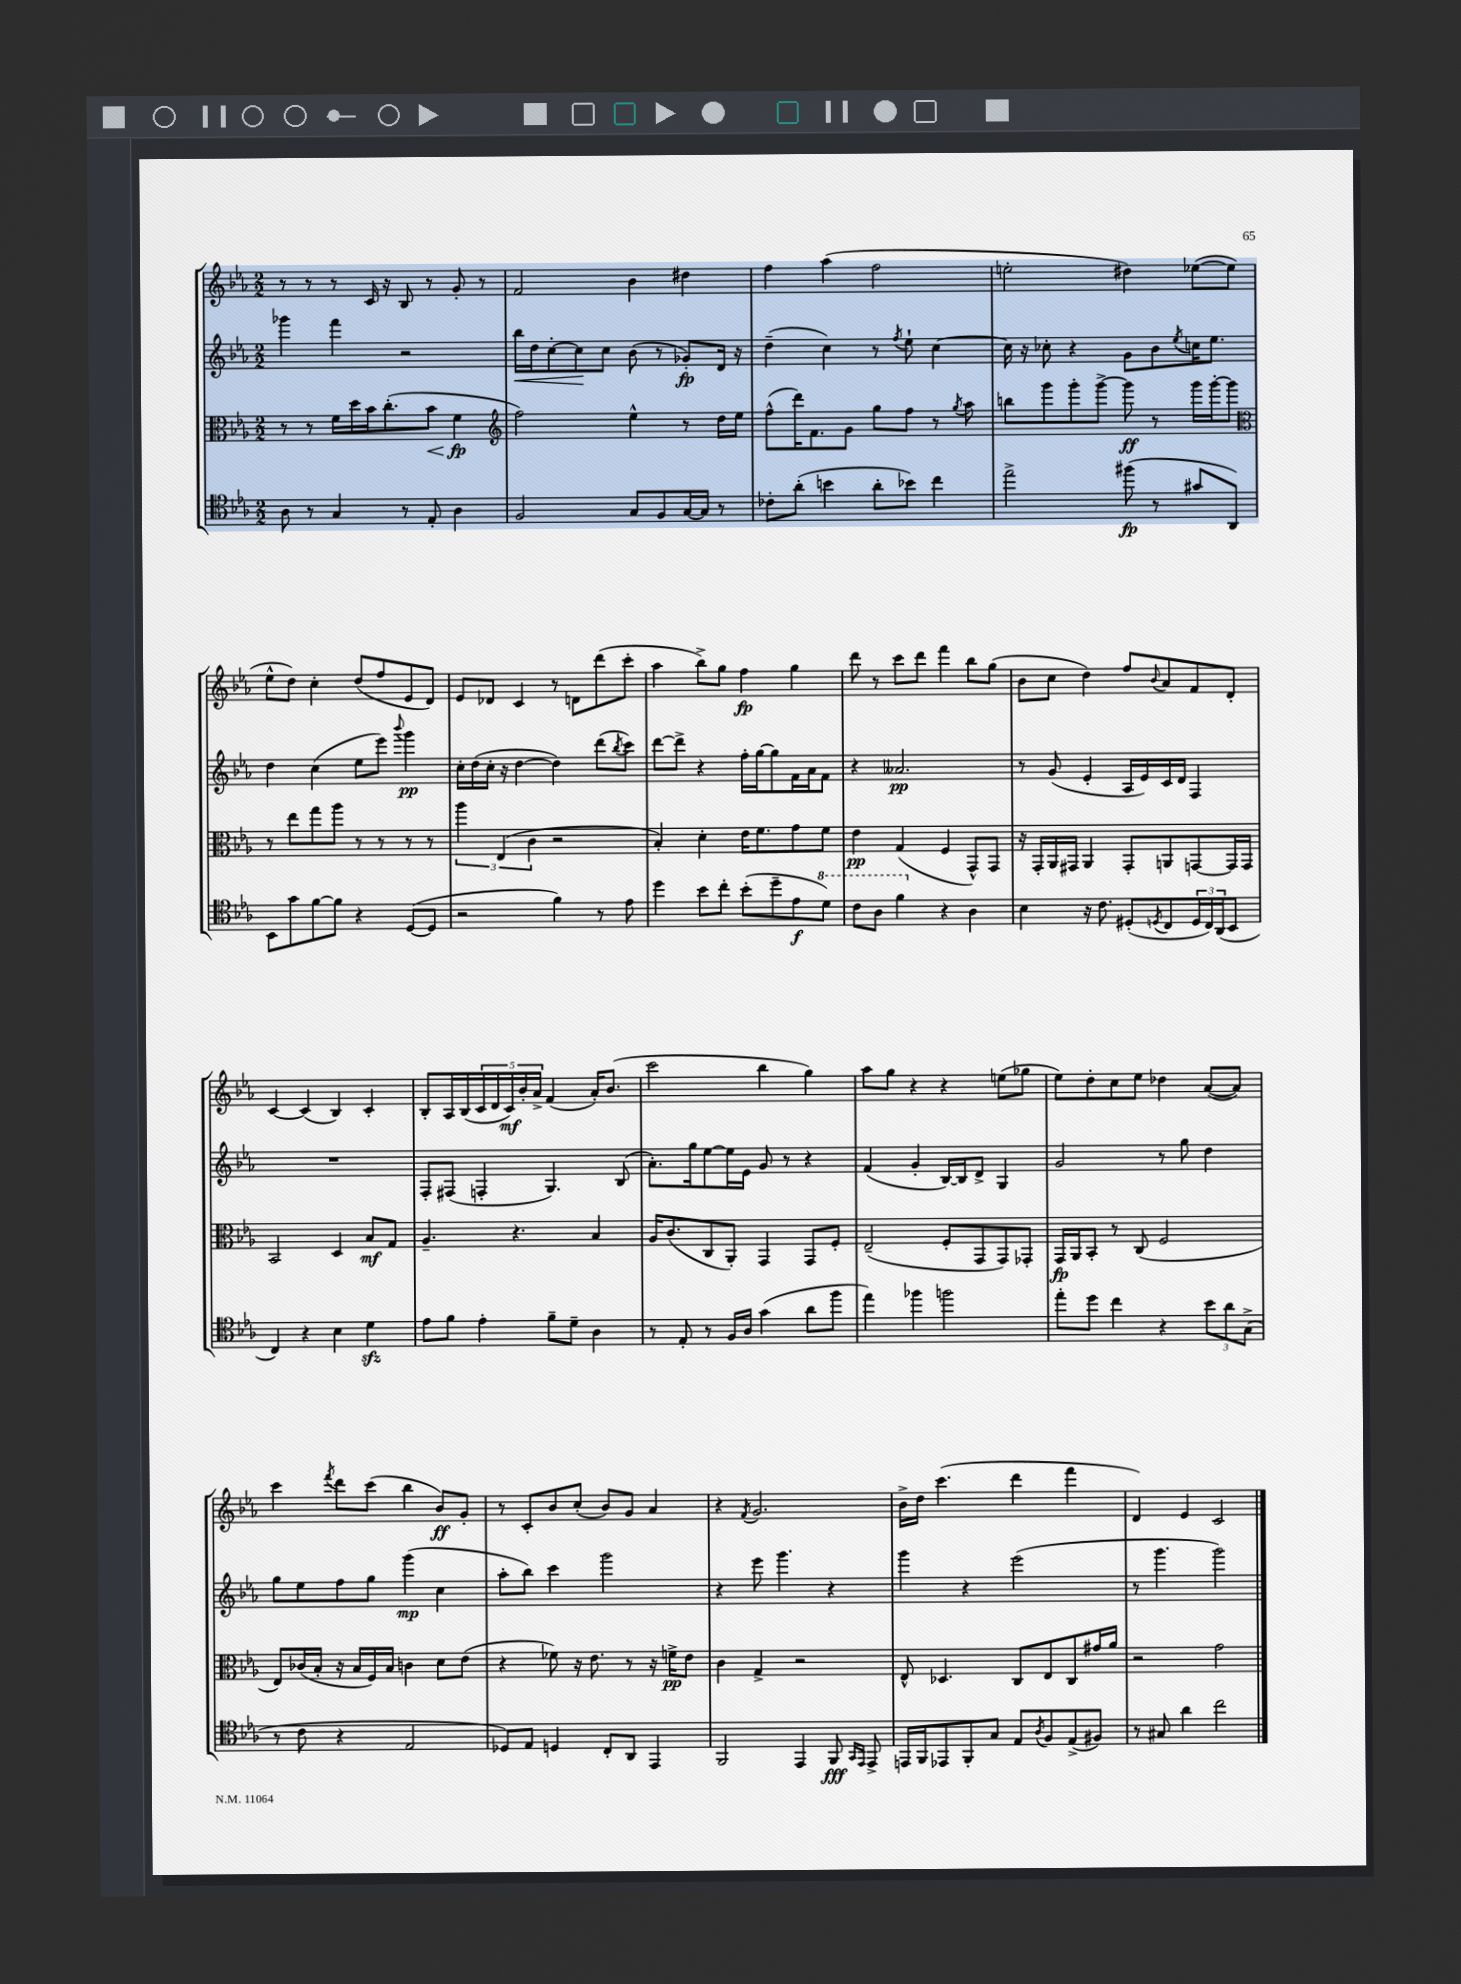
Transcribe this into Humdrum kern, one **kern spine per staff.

**kern	**dynam	**kern	**dynam	**kern	**dynam	**kern	**dynam
*part4	*part4	*part3	*part3	*part2	*part2	*part1	*part1
*staff4	*staff4	*staff3	*staff3	*staff2	*staff2	*staff1	*staff1
*clefC4	*	*clefC3	*	*clefG2	*	*clefG2	*
*k[b-e-a-]	*	*k[b-e-a-]	*	*k[b-e-a-]	*	*k[b-e-a-]	*
*M2/2	*	*M2/2	*	*M2/2	*	*M2/2	*
=64	=64	=64	=64	=64	=64	=64	=64
8A-\	.	8r	.	4ggg-X\	.	8r	.
8r	.	8r	.	.	.	8r	.
4G/	.	16f\LL	.	4fff\	.	8r	.
.	.	16dd\	.	.	.	.	.
.	.	16b-\J	.	.	.	16c/	.
.	.	(8.cc'\	.	.	.	16r	.
8r	.	.	.	2r	.	8B-/	.
!	!	!	!LO:HP:b	!	!	!	!
8E-'/	.	8b-\J	<	.	.	8r	.
4A-\	.	4f\	fp	.	.	8g'/	.
.	.	.	.	.	.	8r	.
.	.	.	[	.	.	.	.
=65	=65	=65	=65	=65	=65	=65	=65
*	*	*clefG2	*	*	*	*	*
!	!	!	!	!	!LO:HP:b	!	!
2F/	.	2ff\)	.	16bb-\LL	<	2f/	.
.	.	.	.	16dd\J	.	.	.
.	.	.	.	[8cc'\	.	.	.
.	.	.	.	8cc\]	.	.	.
.	.	.	.	8cc\J	[	.	.
8G/L	.	4ee-^^\	.	(8b-\	.	4b-\	.
8F/	.	.	.	8r	.	.	.
[16G/L	.	8r	.	8g-X'/L)	fp	4dd#X\	.
16G/JJ]	.	.	.	.	.	.	.
8r	.	16dd\LL	.	16d/Jk	.	.	.
.	.	16ee-\JJ	.	16r	.	.	.
=66	=66	=66	=66	=66	=66	=66	=66
8c-X'\L	.	(8ff^^\L	.	(4dd~\	.	4ff\	.
(8a-'\J	.	16ddd\K)	.	.	.	.	.
.	.	8.f\	.	.	.	.	.
4bn\	.	.	.	4cc\)	.	(4aa-\	.
.	.	8g\J	.	.	.	.	.
8a-'\L	.	8gg\L	.	8r	.	2ff\	.
.	.	.	.	8qff/	.	.	.
8b-X\J)	.	8ff\J	.	8ee-`\	.	.	.
4cc\	.	8r	.	[4cc\	.	.	.
.	.	8qgg/	.	.	.	.	.
.	.	8aa-\	.	.	.	.	.
=67	=67	=67	=67	=67	=67	=67	=67
2ee-^\	.	8bbn\L	.	16cc\]	.	2een'\	.
.	.	.	.	16r	.	.	.
.	.	8ggg\	.	8cc-X'\	.	.	.
.	.	8ggg'\	.	4r	.	.	.
.	.	[8ggg^\J	.	.	.	.	.
(8ff#X\	fp	8ggg\]	ff	8g\L	.	4dd#X\)	.
8r	.	8r	.	8b-\	.	.	.
.	.	.	.	8qee-/	.	.	.
8g#X/L	.	16ggg\LL	.	16ccn\K	.	([8ee-X\L	.
.	.	[16ggg'\J	.	8.ee-\J	.	.	.
8AA-/J)	.	8ggg\J]	.	.	.	8ee-\J]	.
!!LO:LB:g=z
=68	=68	=68	=68	=68	=68	=68	=68
*	*	*clefC3	*	*	*	*	*
8BB-\L	.	8r	.	4dd\	.	8ee-^^\L	.
8g\	.	8ee-\L	.	.	.	8dd\J)	.
[8f\	.	8gg\	.	(4cc\	.	4cc'\	.
8f\J]	.	8aa-\J	.	.	.	.	.
4r	.	8r	.	8ee-\L	.	(8dd/L	.
.	.	8r	.	8eee-\J)	.	8ff/	.
.	.	.	.	8qqbbb-/	.	.	.
([8D/L	.	8r	.	4ggg\	pp	8e-/	.
8D/J]	.	8r	.	.	.	8d/J)	.
=69	=69	=69	=69	=69	=69	=69	=69
2r	.	6aa-\	.	16cc'\LL	.	8e-/L	.
.	.	.	.	(16dd\	.	.	.
.	.	.	.	16cc'\JJ	.	8d-X/J	.
.	.	(6E-/	.	.	.	.	.
.	.	.	.	16r	.	.	.
.	.	.	.	[4dd\	.	4c/	.
.	.	6c\	.	.	.	.	.
4f\)	.	2r	.	4dd\])	.	8r	.
.	.	.	.	.	.	8dn\L	.
8r	.	.	.	(8ddd\L	.	(8ddd\	.
.	.	.	.	8qbb-/	.	.	.
8e-\	.	.	.	8ccc\J)	.	8ccc'\J	.
=70	=70	=70	=70	=70	=70	=70	=70
4dd\	.	4B-'/)	.	[8ddd\L	.	4aa-\	.
.	.	.	.	8ddd^\J]	.	.	.
8b-\L	.	4d'\	.	4r	.	8bb-^\L)	.
8cc'\J	.	.	.	.	.	8gg\J	.
(8b-'\L	.	16e-\KL	.	16ff'\LL	.	4ff\	fp
.	.	8.f\	.	[16gg\J	.	.	.
8dd~\	.	.	.	8gg\]	.	.	.
8e-\	f	8g\	.	16f\L	.	4gg\	.
.	.	.	.	16a-\J	.	.	.
*8va	*	*	*	*	*	*	*
8dd\J)	.	8f\J	.	8f\J	.	.	.
=71	=71	=71	=71	=71	=71	=71	=71
8cc\L	.	4e-\	pp	4r	.	8ddd\	.
8a-\J	.	.	.	.	.	8r	.
4ff\	.	(4G/	.	2.a--X/	pp	8ccc\L	.
.	.	.	.	.	.	8ddd\J	.
*X8va	*	*	*	*	*	*	*
4r	.	4F/	.	.	.	4fff\	.
4A-\	.	8GG^^/L)	.	.	.	8bb-\L	.
.	.	8GG/J	.	.	.	(8gg\J	.
=72	=72	=72	=72	=72	=72	=72	=72
4B-\	.	16r	.	8r	.	8b-\L	.
.	.	16GG'/LL	.	.	.	.	.
.	.	16AA-/	.	(8g/	.	8cc\J	.
.	.	16GG#X/JJ	.	.	.	.	.
16r	.	4AA-/	.	4e-'/	.	4dd\)	.
8.c\	.	.	.	.	.	.	.
(8D#X'/L	.	8GG#'/L	.	16A-/LL	.	8ff/L	.
.	.	.	.	16e-/)	.	.	.
8qDn/	.	.	.	.	.	8qqb-/	.
8C/	.	8AAn/	.	16c/	.	8a-/	.
.	.	.	.	16d/JJ	.	.	.
24D/L	.	[8GGn/	.	4F/	.	8f/	.
24C/)	.	.	.	.	.	.	.
(24AA-/J	.	.	.	.	.	.	.
8BB-/J	.	16GG/L]	.	.	.	8d'/J	.
.	.	16GG/JJ	.	.	.	.	.
!!LO:LB:g=z
=73	=73	=73	=73	=73	=73	=73	=73
4C/)	.	2BB-/	.	1r	.	[4c/	.
4r	.	.	.	.	.	(4c/]	.
4B-\	.	4D/	.	.	.	4B-/)	.
4dzz\	.	8B-/L	mf	.	.	4c'/	.
.	.	8G/J	.	.	.	.	.
=74	=74	=74	=74	=74	=74	=74	=74
8e-\L	.	4.A-~/	.	8F'/L	.	8B-'/L	.
8f\J	.	.	.	(8F#X/J	.	16A-/L	.
.	.	.	.	.	.	(16B-/	.
4e-'\	.	.	.	4Fn'/	.	20c/	.
.	.	.	.	.	.	20d/	.
.	.	.	.	.	.	20c/)	mf
.	.	4.r	.	.	.	.	.
.	.	.	.	.	.	20b-'/	.
.	.	.	.	.	.	20a-^/JJ	.
8f~\L	.	.	.	4.G/)	.	(4f/	.
8d~\J	.	.	.	.	.	.	.
4A-\	.	4B-/	.	.	.	16a-'/KL)	.
.	.	.	.	.	.	(8.b-/J	.
.	.	.	.	(8B-/	.	.	.
=75	=75	=75	=75	=75	=75	=75	=75
8r	.	16A-/KL	.	8.a-'\L)	.	2ccc\	.
.	.	(8.c/	.	.	.	.	.
8E-'/	.	.	.	.	.	.	.
.	.	.	.	16gg\k	.	.	.
8r	.	8C/	.	[8ee-\	.	.	.
16F/LL	.	8AA-'/J)	.	16ee-\L]	.	.	.
16A-/JJ	.	.	.	16e-\JJ	.	.	.
(4g\	.	4GG/	.	8g/	.	4bb-\	.
.	.	.	.	8r	.	.	.
8a-\L	.	8GG/L	.	4r	.	4gg\)	.
8ff\J	.	8F'/J	.	.	.	.	.
=76	=76	=76	=76	=76	=76	=76	=76
4ee-\)	.	(2E-~/	.	(4f/	.	8aa-\L	.
.	.	.	.	.	.	8gg\J	.
4ff-X\	.	.	.	4g'/	.	4r	.
2ffn\	.	8F'/L	.	[16B-/LL)	.	4r	.
.	.	.	.	16B-/J]	.	.	.
.	.	8GG/	.	8d^/J	.	.	.
.	.	8GG/)	.	4G/	.	(8een\L	.
.	.	8GG-X'/J	.	.	.	8gg-X\J	.
=77	=77	=77	=77	=77	=77	=77	=77
8ee-'\L	.	16GG/LL	fp	2g/	.	8ee-\L)	.
.	.	16AA-/J	.	.	.	.	.
8dd\J	.	8BB-'/J	.	.	.	8dd'\	.
4cc\	.	8r	.	.	.	8cc\	.
.	.	(8C/	.	.	.	8ee-\J	.
4r	.	2F/	.	8r	.	4dd-X\	.
.	.	.	.	8gg\	.	.	.
12b-\L	.	.	.	4dd\	.	([8a-/L	.
12a-\	.	.	.	.	.	.	.
.	.	.	.	.	.	8a-/J])	.
(12G^\J	.	.	.	.	.	.	.
!!LO:LB:g=z
=78	=78	=78	=78	=78	=78	=78	=78
8r	.	8E-/L)	.	8gg\L	.	4ccc\	.
8c\	.	(16c-X/L	.	8ee-\	.	.	.
.	.	16B-'/JJ	.	.	.	.	.
.	.	.	.	.	.	8qfff/	.
4r	.	16r	.	8ff\	.	8ddd\L	.
.	.	16B-/LL	.	.	.	.	.
.	.	16F/)	.	8gg\J	.	(8ccc\J	.
.	.	16B-/JJ	.	.	.	.	.
2E-/	.	4cn\	.	(4ggg\	mp	4bb-\	.
.	.	8d\L	.	4cc\	.	8b-/L)	ff
.	.	(8e-\J	.	.	.	8g'/J	.
=79	=79	=79	=79	=79	=79	=79	=79
8D-X/L)	.	4r	.	8aa-'\L	.	8r	.
8E-/J	.	.	.	8bb-\J)	.	8c'/L	.
4Dn/	.	8f-X\)	.	4ccc\	.	8b-/	.
.	.	16r	.	.	.	(8cc'/J	.
.	.	8.e-\	.	.	.	.	.
8C'/L	.	.	.	2ggg\	.	8b-/L)	.
8AA-/J	.	8r	.	.	.	8g/J	.
4EE-/	.	16r	.	.	.	4a-/	.
.	.	16fn^\KL	pp	.	.	.	.
.	.	8e-\J	.	.	.	.	.
=80	=80	=80	=80	=80	=80	=80	=80
2FF/	.	4c\	.	4r	.	4r	.
.	.	.	.	.	.	8qf/	.
.	.	4G^/	.	8eee-\	.	2.g/	.
.	.	.	.	4.ggg\	.	.	.
4EE-/	.	2r	.	.	.	.	.
8FF/	fff	.	.	4r	.	.	.
16qqGG/LL	.	.	.	.	.	.	.
16qqEE-/JJ	.	.	.	.	.	.	.
8EE-^/	.	.	.	.	.	.	.
=81	=81	=81	=81	=81	=81	=81	=81
16EEn/LL	.	8E-^^/	.	4ggg\	.	16b-^\LL	.
16FF/J	.	.	.	.	.	16dd\JJ	.
8EE-X/	.	4.D-X/	.	.	.	(4.ccc\	.
8FF'/	.	.	.	4r	.	.	.
8G/J	.	.	.	.	.	.	.
8E-/L	.	8C/L	.	(2eee-\	.	4ddd\	.
8qA-/	.	.	.	.	.	.	.
8F/	.	8E-/	.	.	.	.	.
(8E-^/	.	8C/	.	.	.	4fff\	.
8F#X/J)	.	16g#X/L	.	.	.	.	.
.	.	16a-/JJ	.	.	.	.	.
=82	=82	=82	=82	=82	=82	=82	=82
8r	.	2r	.	8r	.	4d/)	.
8G#X/	.	.	.	4.ggg\	.	.	.
4a-\	.	.	.	.	.	4e-/	.
2cc\	.	2g\	.	2ggg\)	.	2c/	.
==	==	==	==	==	==	==	==
*-	*-	*-	*-	*-	*-	*-	*-
